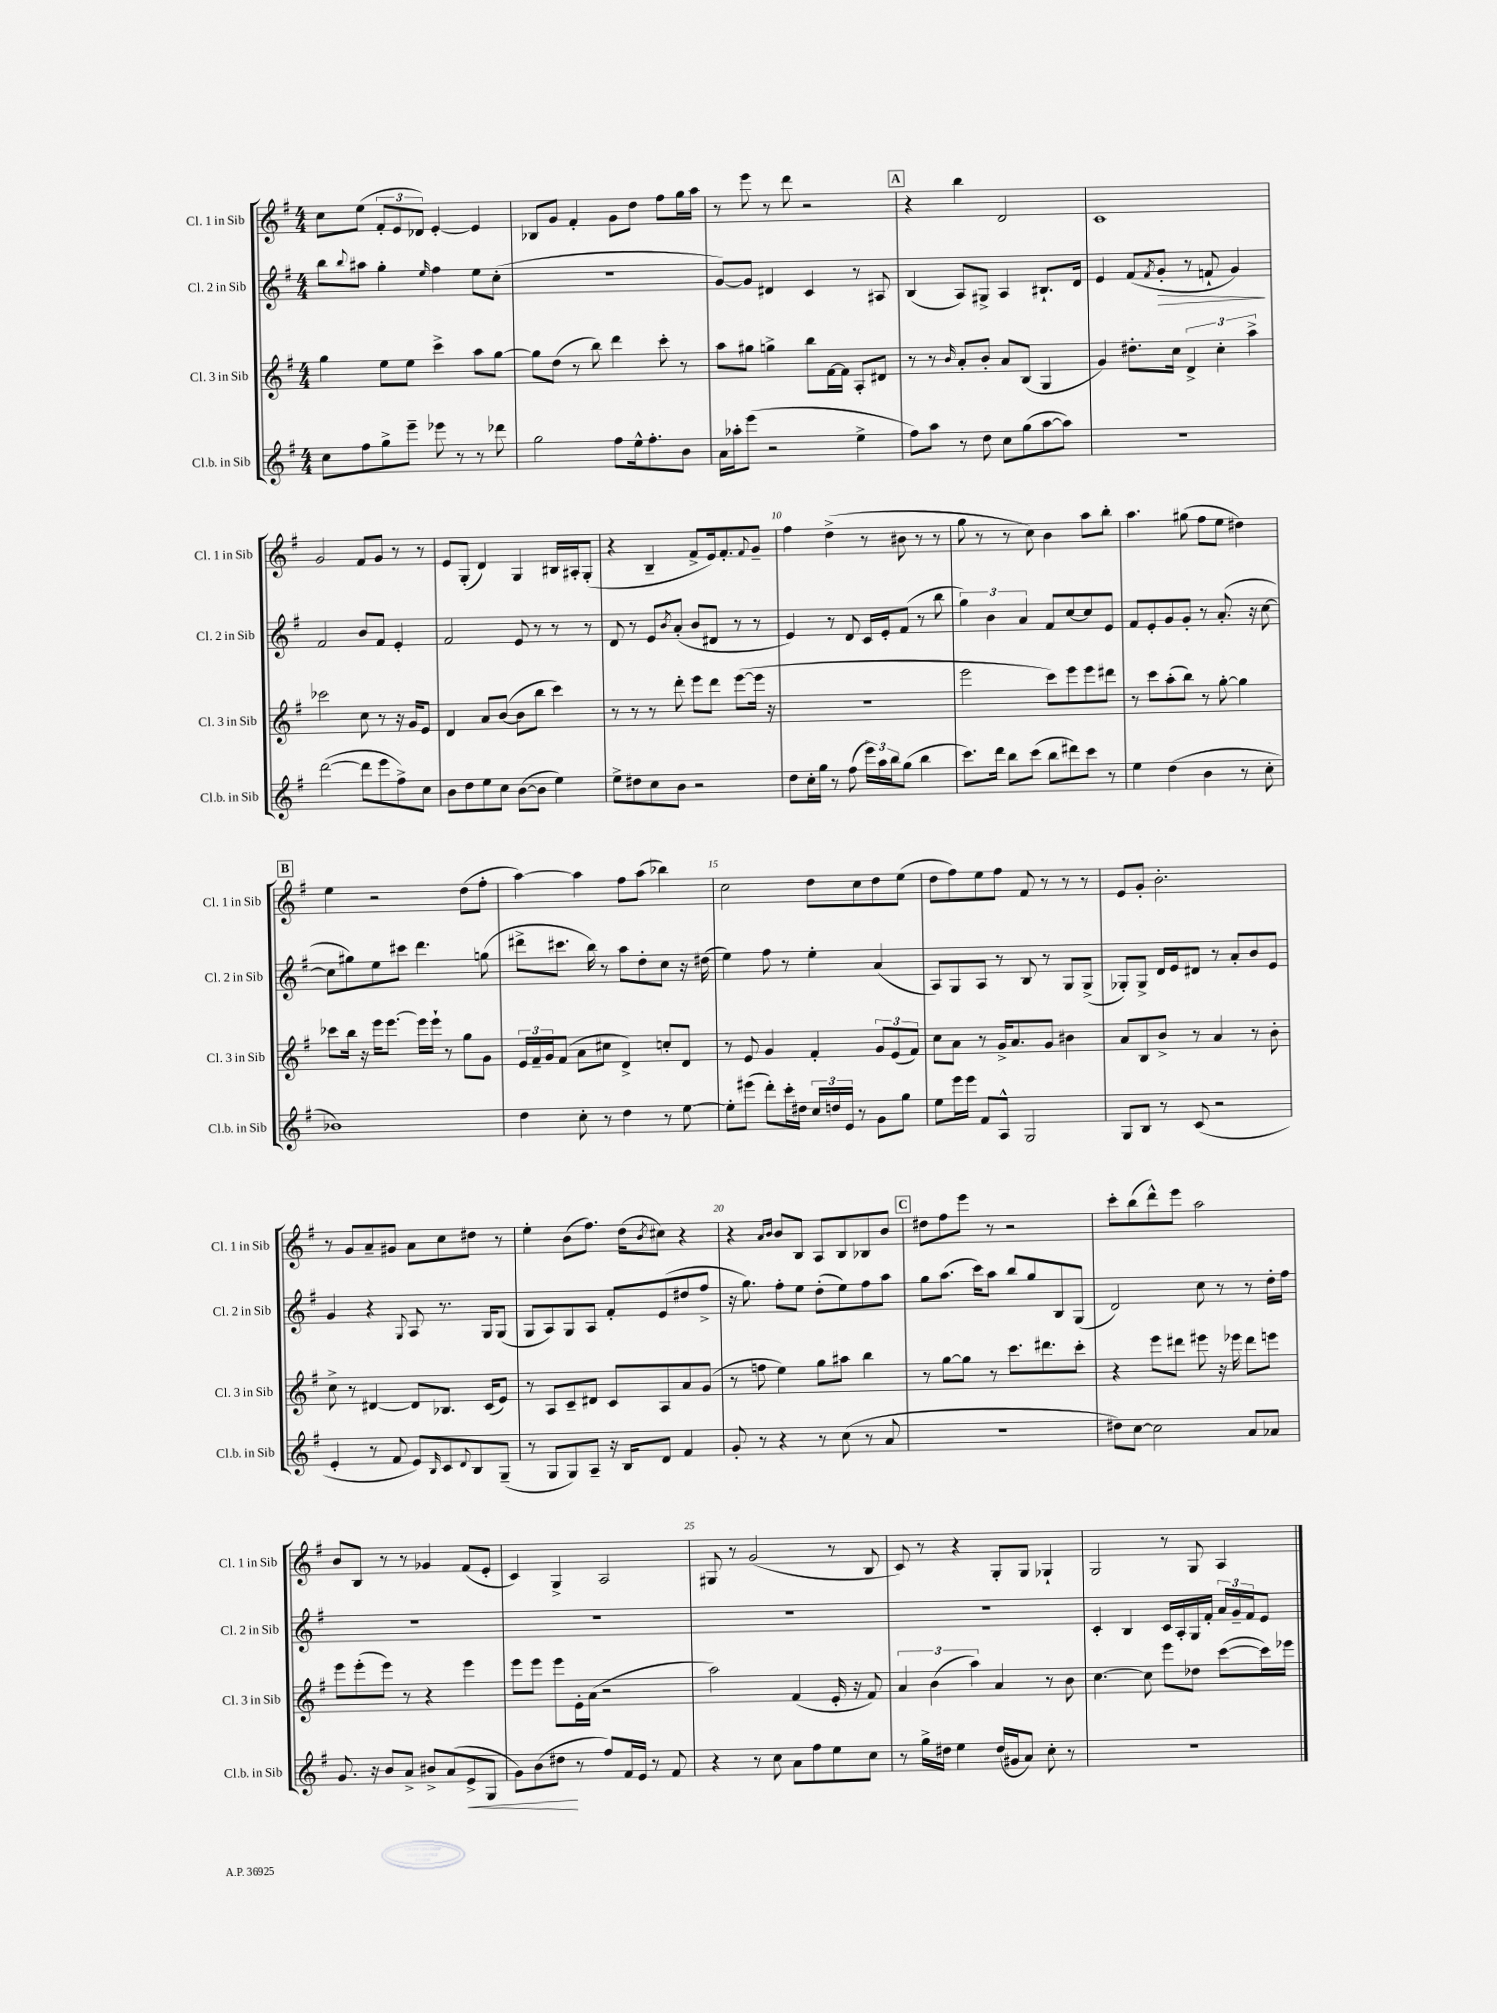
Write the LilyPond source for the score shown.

<<
\new StaffGroup <<
\new Staff = "s0" \with { instrumentName = "Cl. 1 in Sib" shortInstrumentName = "Cl. 1 in Sib" } {
    \clef treble \key g \major \numericTimeSignature \time 4/4
    c''8 e''8( \tuplet 3/2 { fis'8-. e'8 des'8) } e'4~-. e'4 |
    bes8 g'8 fis'4-. g'8 d''8 fis''8 g''16 a''16 |
    r8 e'''8 r8 d'''8 r2 |
    \mark \markup { \box "A" } r4 b''4 d'2 |
    c'1 |
    g'2 fis'8 g'8 r8 r8 |
    e'8 g8-.( d'4) g4 bis16 ais16-. g8-.( |
    r4 b4-- fis'8-> e'16) fis'8.-. \appoggiatura { fis'8 } g'8-- |
    fis''4 d''4->( r8 bis'8 r8 r8 |
    g''8 r8 r8 c''8) b'4 a''8 b''8-. |
    a''4. gis''8( fis''8 e''8 dis''4) |
    \mark \markup { \box "B" } e''4 r2 d''8( fis''8-. |
    a''4~) a''4 fis''8 a''8( bes''4) |
    c''2 d''8 c''8 d''8 e''8( |
    d''8 fis''8) e''8 fis''8 fis'8 r8 r8 r8 |
    e'8 g'8-. b'2.-. |
    r8 g'8 a'8-- gis'8 a'8 c''8 dis''8 r8 |
    e''4-. b'8( fis''8.) d''16( \acciaccatura { b'8 } cis''8) r4 |
    r4 \grace { a'16 b'16 } b'8 b8 a8 b8 bes8 b'8 |
    \mark \markup { \box "C" } dis''8 fis''8 e'''8 r8 r2 |
    c'''8-. b''8( d'''8-^) e'''8 a''2 |
    b'8 b8 r8 r8 ges'4 fis'8( e'8-. |
    c'4) g4-> a2 |
    gis8 r8 g'2( r8 b8 |
    c'8) r8 r4 g8-. g8 ges4-! |
    g2 r8 g8 a4 \bar "|." |
}
\new Staff = "s1" \with { instrumentName = "Cl. 2 in Sib" shortInstrumentName = "Cl. 2 in Sib" } {
    \clef treble \key g \major \numericTimeSignature \time 4/4
    b''8 \appoggiatura { b''8 } ais''8 g''4-. \grace { e''16 } fis''4 e''8 c''8-.( |
    R1 |
    g'8~) g'8 dis'4 c'4 r8 ais8 |
    \mark \markup { \box "A" } b4( a8) gis8-> a4 bis8.-! d'16 |
    e'4 fis'8( \acciaccatura { fis'8 } g'8-.\> r8 f'8-! g'4\!) |
    fis'2 b'8 fis'8 e'4-. |
    fis'2 e'8 r8 r8 r8 |
    d'8 r8 e'8 \acciaccatura { b'8 } a'8-.( b'8 dis'8 r8 r8 |
    e'4) r8 d'8 c'16 e'16-. fis'8( r8 b''8 |
    \tuplet 3/2 { g''4) b'4 a'4 } fis'8 c''8~ c''8 e'8 |
    fis'8 e'8-. g'8 g'8-. r8 a'8.-.( r16 c''8~ |
    \mark \markup { \box "B" } c''8 gis''8) e''8 cis'''8 d'''4. g''8( |
    dis'''8-> cis'''8. b''16) r8 a''8 d''8-. c''8 r16 dis''16( |
    e''4) fis''8 r8 e''4-. a'4( |
    a8) g8 a8 r8 b8 r8 g8 g8->( |
    ges8-.) ges8-> d'16 e'16 dis'8 r8 a'8-. b'8 e'8 |
    g'4 r4 \appoggiatura { g8 } a8 r8. g16 g8( |
    g8 a8) g8 a8 fis'8-. e'8( dis''8 fis''8-> |
    r16 g''8.) fis''8-. e''8 d''8-.( e''8) fis''8 a''8 |
    \mark \markup { \box "C" } g''8 a''8.( c'''16) a''8 b''8 g''8 b8 g8( |
    d'2) c''8 r8 r8 d''16-. fis''16 |
    R1 |
    R1 |
    R1 |
    R1 |
    c'4-. b4 c'16 a16-. g16 fis'16-. \tuplet 3/2 { a'16 g'16-- fis'16 } e'8 \bar "|." |
}
\new Staff = "s2" \with { instrumentName = "Cl. 3 in Sib" shortInstrumentName = "Cl. 3 in Sib" } {
    \clef treble \key g \major \numericTimeSignature \time 4/4
    g''4 e''8 e''8 c'''4-> a''8 g''8~ |
    g''8 d''8( r8 b''8) d'''4 c'''8-. r8 |
    a''8 gis''8 g''4-> b''8 fis'16~ fis'16 a8-. dis'8 |
    \mark \markup { \box "A" } r8 r8 \grace { b'16 } a'8-. b'8-. a'8 b8( g4 |
    g'4) dis''8.-. c''16 \tuplet 3/2 { d'4-> c''4-. a''4-> } |
    ces'''2 c''8 r8 r16 g'16 e'8 |
    d'4 a'8 b'8~( b'8 b''8 c'''4) |
    r8 r8 r8 d'''8-. e'''8 d'''8 e'''8~( e'''16 r16 |
    R1 |
    e'''2 c'''8) e'''8 e'''8 dis'''8 |
    r8 c'''8 a''8-.( b''8) r8 g''8~-. g''4 |
    \mark \markup { \box "B" } ces'''8 b''16 r16 e'''16 e'''8.~ e'''16 e'''16-! r8 g''8 g'8 |
    \tuplet 3/2 { e'16 fis'16-- g'16 } fis'8( a'8 cis''8 d'4->) c''8-. d'8 |
    r8 e'8 g'4 fis'4-. \tuplet 3/2 { g'8 e'8( fis'8) } |
    c''8 a'8 r8 g'16-> a'8. g'8 bis'4 |
    a'8 b8 b'8-> r8 a'4 r8 b'8-. |
    c''8-> r8 dis'4~ dis'8 bes8. c'16( e'8) |
    r8 a8 c'8-- dis'8 c'8 a8 a'8 g'8( |
    r8 f''8 e''4) g''8 ais''8 b''4 |
    \mark \markup { \box "C" } r8 g''8~ g''8 r8 c'''8. dis'''8. c'''8-. |
    r4 e'''8 dis'''8 eis'''8 r16 ees'''16 dis'''8 e'''8 |
    e'''8 e'''8-.( e'''8) r8 r4 e'''4 |
    e'''8 e'''8 e'''8 e'16-. a'16( r2 |
    a''2) fis'4( e'16-. r16 fis'8) |
    \tuplet 3/2 { a'4 b'4( a''4) } a'4 r8 b'8 |
    c''4.~ c''8 e'''8 des''8 c'''8~( c'''16) ees'''16 \bar "|." |
}
\new Staff = "s3" \with { instrumentName = "Cl.b. in Sib" shortInstrumentName = "Cl.b. in Sib" } {
    \clef treble \key g \major \numericTimeSignature \time 4/4
    c''8 fis''8 g''8-> e'''8-- ees'''8 r8 r8 des'''8 |
    g''2 fis''8 e''16-^ fis''8.-. b'8 |
    a'16 aes''16-. e'''8( r2 e''4-> |
    \mark \markup { \box "A" } fis''8) a''8 r8 d''8 c''8 g''8( a''8~ a''8) |
    R1 |
    d'''2~( d'''8 e'''8 fis''8->) c''8 |
    b'8 d''8 e''8 c''8 b'8~( b'8 e''4) |
    e''8-> dis''8 c''8 b'8 r2 |
    d''8 c''16-. g''16 r8 fis''8( \tuplet 3/2 { e'''16) a''16 b''16 } g''8( b''4 |
    c'''8.) d'''16 b''8 c'''8( b''8 dis'''8) c'''8 r8 |
    e''4 d''4( b'4 r8 c''8-. |
    \mark \markup { \box "B" } bes'1) |
    d''4 c''8-. r8 d''4 r8 e''8~ |
    e''8-. eis'''8( d'''8-.) c'''16-. dis''16 \tuplet 3/2 { c''16 d''16 e'16 } r8 g'8 g''8 |
    e''8 e'''16 e'''16 fis'8 a8-^ g2 |
    g8 b8 r8 c'8( r2 |
    e'4-. r8 fis'8 e'8) \grace { b16 } c'8 \appoggiatura { d'8 } b8 g8--( |
    r8 g8 g8) a8-- r16 b16 d'8 fis'4 |
    g'8-. r8 r4 r8 c''8( r8 a'8 |
    \mark \markup { \box "C" } R1 |
    dis''8) c''8~ c''2 a'8 aes'8 |
    g'8. r16 b'8 a'8-> bis'8-> a'8( e'8->\< g8 |
    g'8) b'8( dis''8\! r8 fis''8) fis'16 e'16 r8 fis'8 |
    r4 r8 c''8 a'8 fis''8 e''8 c''8 |
    r8 g''16-> dis''16 e''4 dis''16( gis'16 a'8) c''8-. r8 |
    R1 \bar "|." |
}
>>
>>
\layout { \context { \Score currentBarNumber = #2 \override BarNumber.break-visibility = ##(#f #t #t) barNumberVisibility = #(every-nth-bar-number-visible 5) } }
